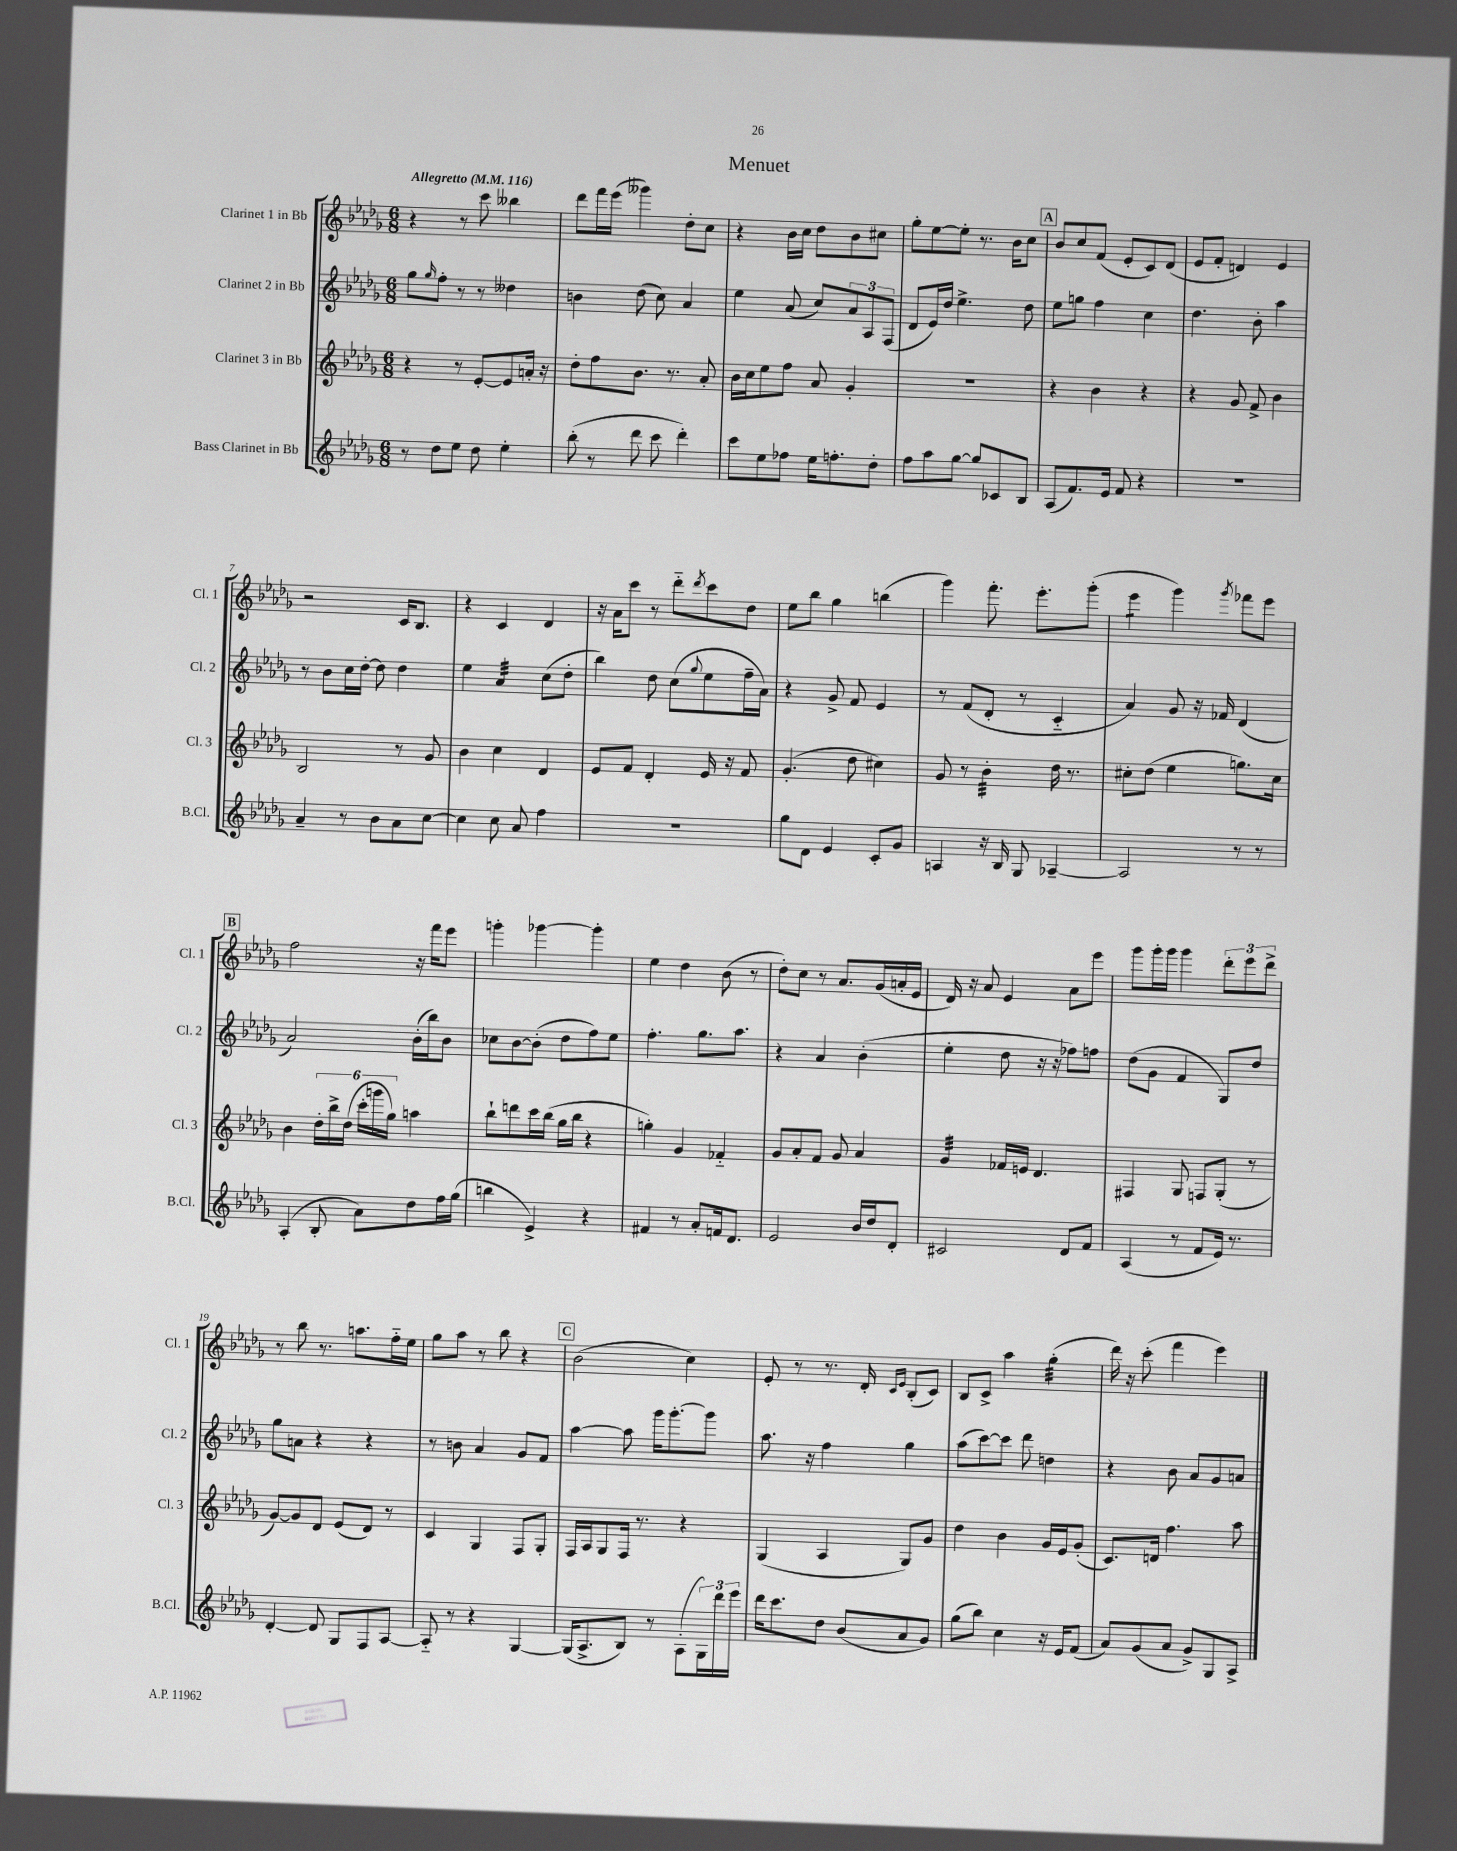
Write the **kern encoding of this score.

**kern	**kern	**kern	**kern
*staff4	*staff3	*staff2	*staff1
*clefG2	*clefG2	*clefG2	*clefG2
*k[b-e-a-d-g-]	*k[b-e-a-d-g-]	*k[b-e-a-d-g-]	*k[b-e-a-d-g-]
*M6/8	*M6/8	*M6/8	*M6/8
*MM116	*MM116	*MM116	*MM116
8r	4r	8gg-\L	4r
.	.	16qqgg-/	.
8dd-\L	.	8ff'\J	.
8ee-\J	8r	8r	8r
8dd-\	[8e-'/L	8r	8ccc\
4ee-'\	8e-/]	4dd--\	4bb--\
.	16a'/Jk	.	.
.	16r	.	.
=	=	=	=
(8bb-'\	8dd-'\L	4b\	8ddd-\L
8r	8ff\	.	16fff\L
.	.	.	(16eee-\JJ
8ddd-\	8.b-\J	(8dd-\	4ggg--\)
8ccc\	.	8cc\)	.
.	8.r	.	.
4ddd-'\)	.	4a-/	8dd-'\L
.	8a-'/	.	8cc\J
=	=	=	=
8ccc\L	16b-\LL	4ee-\	4r
.	16cc\J	.	.
8ee-\	8ee-\	.	.
8ff-\J	8ff\J	(8a-/	16b-\LL
.	.	.	16cc\JJ
16ee-\LK	8a-/	8cc/L)	8dd-\L
8.ff'\	.	.	.
.	4g-'/	12a-/	8b-\
.	.	12A-/	.
8dd-'\J	.	.	8cc#\J
.	.	(12F/J	.
=	=	=	=
8ff\L	2.r	8d-/L	8gg-'\L
8aa-\	.	16e-/L)	[8ee-\
.	.	16dd-/JJ	.
[8gg-\J	.	4.ee-^\	8ee-'\]J
8gg-/]L	.	.	8.r
8c-/	.	.	.
.	.	.	16b-\LK
8B-/J	.	8dd-\	8cc\J
=	=	=	=
(8A-/L	4r	8ee-\L	8b-/L
8.f/)	.	8gg\J	8cc/
.	4b-\	4ff\	(8f/J
16e-/Jk	.	.	.
8f/	.	.	8e-'/L
4r	4r	4cc\	8c/)
.	.	.	(8d-/J
=	=	=	=
2.r	4r	4.dd-\	8e-/L
.	.	.	8f'/J
.	8g-/	.	4d/)
.	8f^/	8b-'\	.
.	4b-\	4aa-\	4e-/
=	=	=	=
4a-~/	2B-/	8r	2r
.	.	8b-\L	.
8r	.	16cc\L	.
.	.	[16dd-'\JJ	.
8b-\L	.	8dd-\]	.
8a-\	8r	4dd-\	16c/LK
.	.	.	8.B-/J
[8cc\J	8g-/	.	.
=	=	=	=
4cc\]	4b-\	4ee-\	4r
8cc\	4cc\	4a-/	4c/
8a-/	.	.	.
4ff\	4d-/	(8cc\L	4d-/
.	.	8dd-'\J	.
=	=	=	=
2.r	8e-/L	4bb-\)	16r
.	.	.	16a-\LK
.	8f/J	.	8ccc\J
.	4d-'/	8dd-\	8r
.	.	(8cc\L	8ddd-'~\L
.	.	8qqgg-/	8qddd-/
.	16e-/	8ee-\	8ccc\
.	16r	.	.
.	8f/	16ff~\L	8dd-\J
.	.	16a-\JJ)	.
=	=	=	=
8gg-\L	(4.g-'/	4r	8ee-\L
8d-\J	.	.	8bb-\J
4e-/	.	8g-^/	4gg-\
.	8dd-\	8f/	.
8c'/L	4cc#\)	4e-/	(4bb\
8g-/J	.	.	.
=	=	=	=
4A/	8g-/	8r	4ggg-\)
.	8r	(8f/L	.
16r	4b-'\	8d-'/J	8.fff'\
16B-/	.	.	.
8G-/	.	8r	.
.	.	.	8.eee-'\L
[4A-~/	16dd-\	4c'~/	.
.	8.r	.	.
.	.	.	(8ggg-'\J
=	=	=	=
2A-/]	8cc#'\L	4a-/)	4eee-\
.	(8dd-\J	.	.
.	4ee-\	8g-/	4ggg-\)
.	.	16r	.
.	.	16f-/	.
.	.	.	8qggg-/
8r	8.gg\L)	(4d-/	8fff-\L
8r	.	.	8eee-\J
.	16cc#\Jk	.	.
=	=	=	=
(4A-'/	4b-\	2a-/)	2ff\
8B-'/	24dd-'\LL	.	.
.	24bb-^\	.	.
.	(24dd-\JJ	.	.
8a-\L)	24ccc'\LL	.	.
.	24ggg\	.	.
.	24gg-\JJ)	.	.
8dd-\	4aa\	(16b-'\LL	16r
.	.	16bb-\J)	16fff\LK
16ff\L	.	8b-\J	8eee-\J
(16gg-\JJ	.	.	.
=	=	=	=
4bb\	8bb-`\L	8cc-\L	4ggg'\
.	8ddd\	[8b-\	.
4e-^/)	16ccc\L	(8b-'\]J	[4ggg-\
.	(16bb-\JJ	.	.
.	16gg-\LL	8dd-\L	.
.	16bb-\JJ	.	.
4r	4r	8ff\)	4ggg-'\]
.	.	8ee-\J	.
=	=	=	=
4f#/	4gg'\)	4.ff'\	4ee-\
8r	4g-/	.	4dd-\
8a-'/L	.	8.gg-\L	.
16f/k	4f-'~/	.	(8b-\
8.d-/J	.	8.aa-\J	.
.	.	.	8r
=	=	=	=
2e-/	8g-/L	4r	8dd-'\L)
.	8a-'/	.	8cc\J
.	8f/J	4a-/	8r
.	8g-/	.	8.a-/L
16b-/LL	4a-/	(4b-'\	.
16dd-/J	.	.	(16g-/L
8d-'/J	.	.	16a'/
.	.	.	16e-/JJ
=	=	=	=
2c#/	4g-/	4ee-'\	16d-/)
.	.	.	16r
.	.	.	8a-/
.	16f-/LL	8dd-\	4e-/
.	16e/JJ	.	.
.	4.d-/	16r	.
.	.	16r	.
8d-/L	.	8ff-\L)	8a-\L
8f/J	.	8ff\J	8eee-\J
=	=	=	=
(4A-/	4F#/	(8dd-\L	8ggg-\L
.	.	8g-\J	16ggg-'\L
.	.	.	16ggg-\JJ
8r	8G-/	4f/	4ggg-\
8f/L	8F/L	.	.
16e-/Jk)	(8G-'/J	8G-/L)	12ddd-'\L
8.r	.	.	.
.	.	.	12eee-\
.	8r	8dd-/J	.
.	.	.	12ddd-^\J
=	=	=	=
[4d-'/	[8g-/L)	8gg-\L	8r
.	8g-/]	8a\J	8bb-\
8d-/]	8d-/J	4r	8.r
8G-/L	(8e-/L	.	.
.	.	.	8.aa\L
8F/	8d-/J)	4r	.
[8A-/J	8r	.	16ff'~\L
.	.	.	16ee-\JJ
=	=	=	=
8A-'~/]	4c/	8r	8gg-\L
8r	.	8b\	8aa-\J
4r	4G-/	4a-/	8r
.	.	.	8bb-\
[4G-/	8F/L	8g-/L	4r
.	8G-'/J	8f/J	.
=	=	=	=
(16G-/]LK	16F/LL	[4aa-\	(2b-\
8.A-^/	16A-/J	.	.
.	8G-/	.	.
8B-/J)	16F/Jk	8aa-\]	.
.	8.r	.	.
8r	.	16ggg-\LK	.
.	.	[8.ggg-'\	.
(8A-'\L	4r	.	4cc\)
24G-\L)	.	8ggg-\]J	.
24ddd-\	.	.	.
24eee-\JJ	.	.	.
=	=	=	=
16ddd-\LK	(4G-/	8.aa-\	8e-'/
8.ccc\	.	.	.
.	.	.	8r
.	.	16r	.
8dd-\J	4A-/	4ff\	8.r
(8b-/L	.	.	.
.	.	.	16d-'/
.	.	.	16qqc/LL
.	.	.	16qqe-/JJ
8a-/	8G-/L)	4gg-\	(8B-'/L
8g-/J)	8g-/J	.	8c/J)
=	=	=	=
(8gg-\L	4dd-\	(8aa-\L	8B-/L
8bb-\J)	.	[8ccc\)	8c^/J
4cc\	4b-\	8ccc\]J	4aa-\
.	.	8ddd-\	.
16r	16g-/LL	4dd\	(4gg-'\
16e-/LK	16e-/J	.	.
(8f/J	(8g-'/J	.	.
=	=	=	=
8a-/L)	8.c/L)	4r	16ddd-\)
.	.	.	16r
(8g-/	.	.	(8ccc'\
.	16d/Jk	.	.
8a-/J	4.ff\	8b-\	4fff\
8g-^/L)	.	8a-/L	.
8G-/	.	8g-/	4eee-\)
8A-^/J	8aa-\	8a/J	.
==	==	==	==
*-	*-	*-	*-
